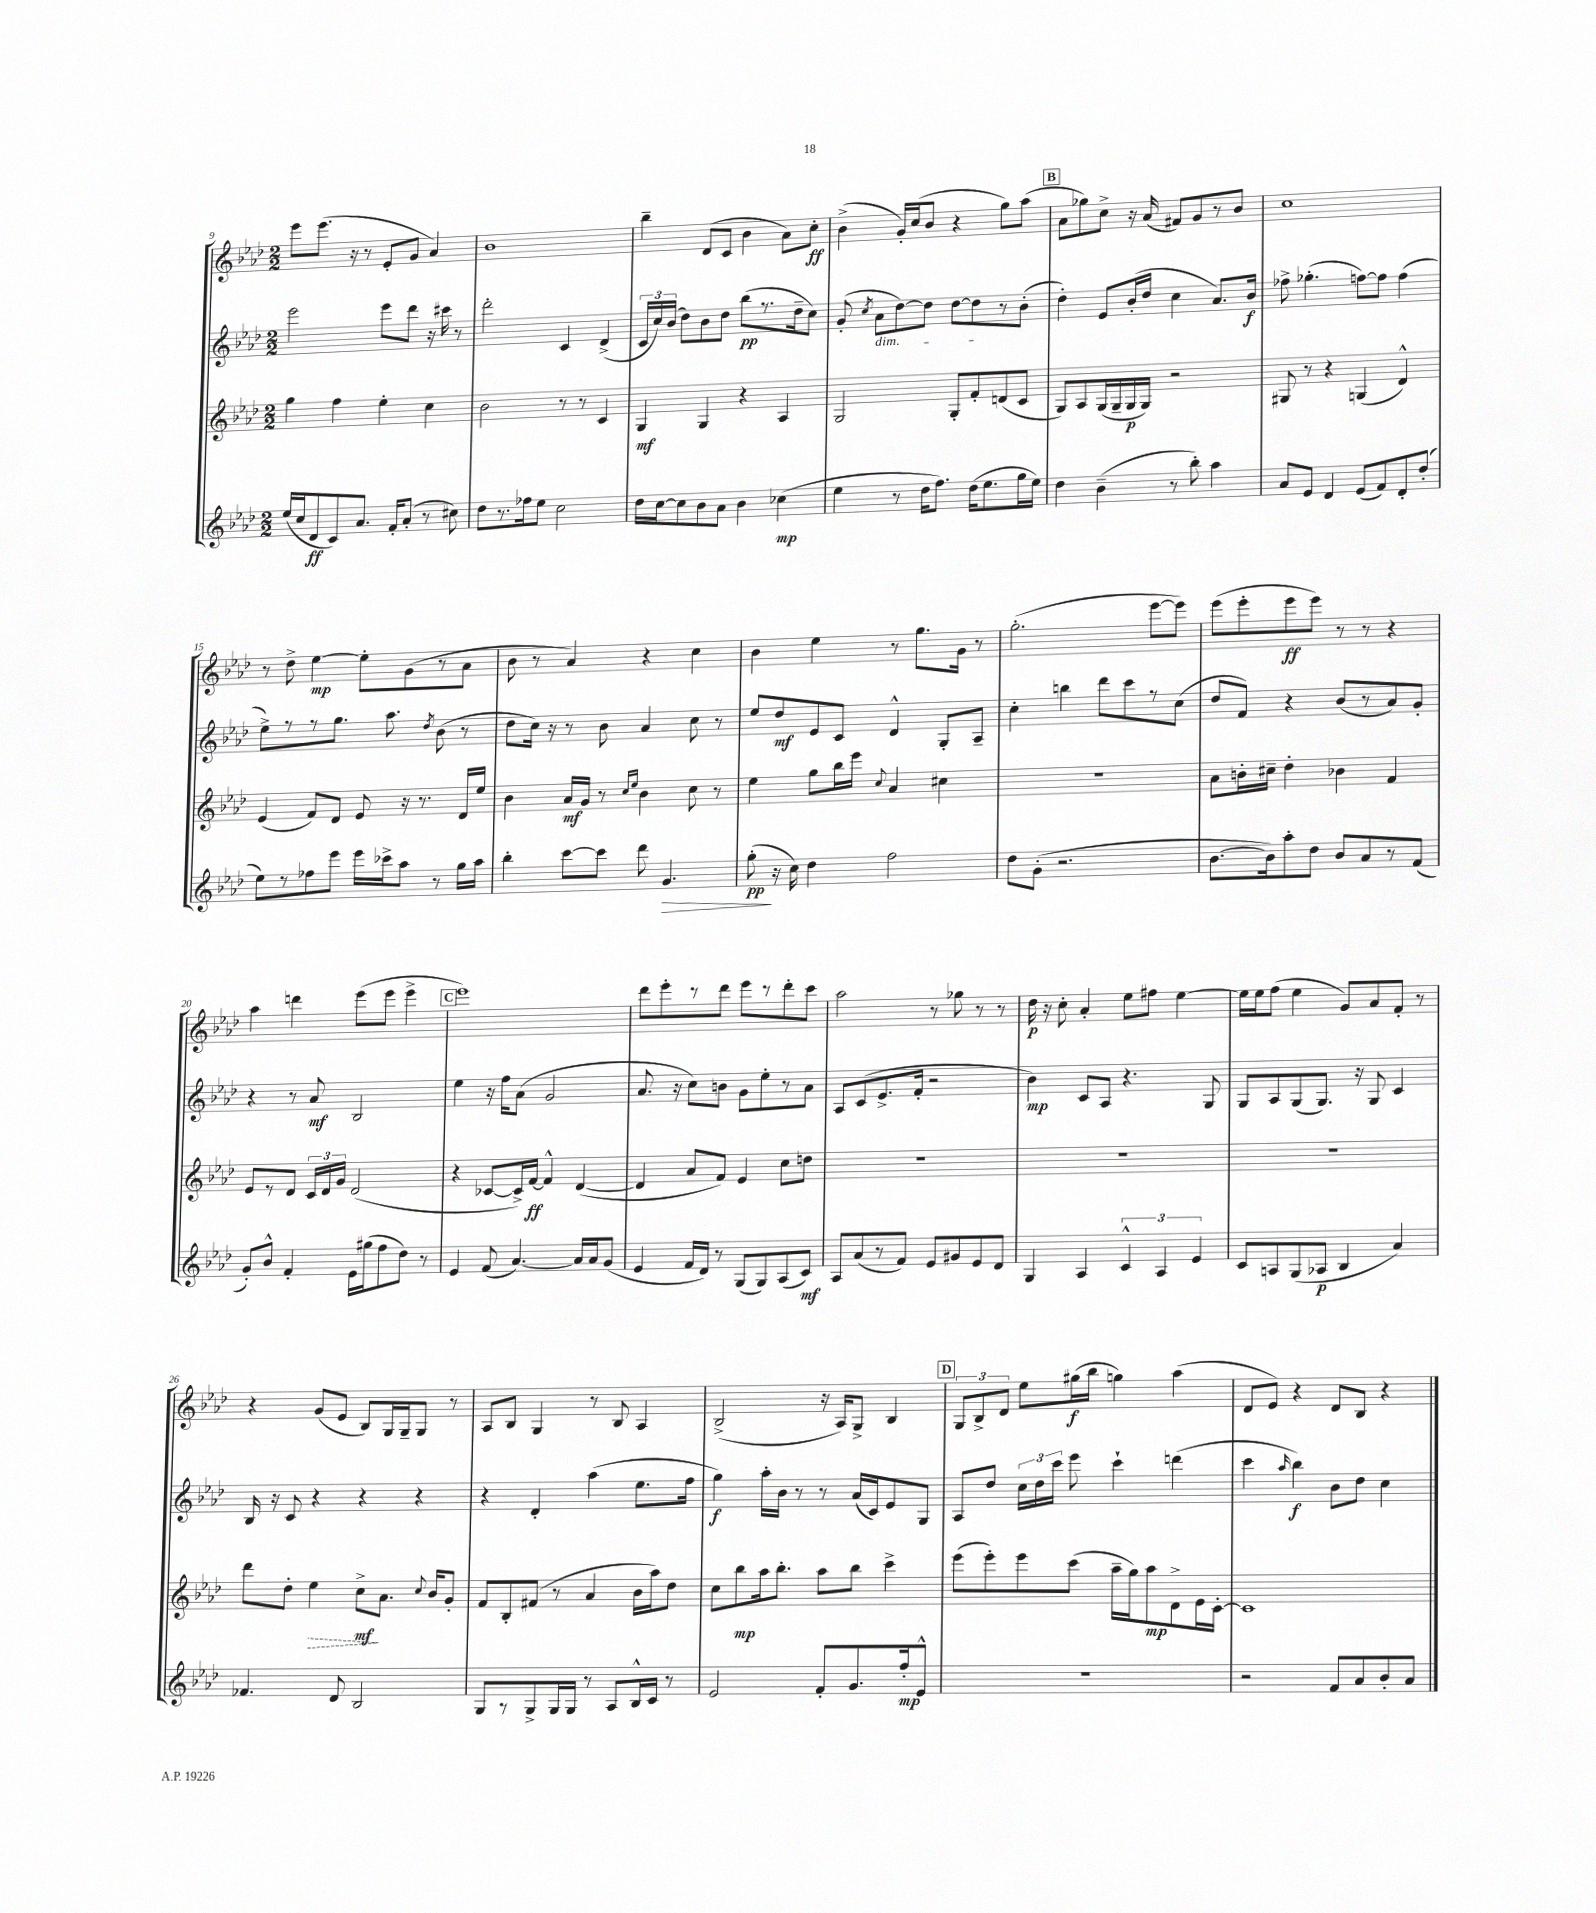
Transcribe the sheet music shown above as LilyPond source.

<<
\new StaffGroup <<
\new Staff = "s0" {
    \clef treble \key aes \major \numericTimeSignature \time 2/2
    \autoBeamOff ees'''8[ ees'''8.]( r16 r8 ees'8[-. g'8] aes'4) |
    bes'1 |
    bes''4-- des'8[( c'8] bes'4 aes'8[) c''8]-.\ff |
    bes'4->( g'16[-.) c''16( bes'8] r4 g''8[) aes''8]( |
    \mark \markup { \box "B" } aes'8[ ges''8) c''8]-> r16 aes'16( fis'8[) g'8 r8 bes'8] |
    c''1 |
    r8 des''8-> ees''4~\mp ees''8[-. g'8( r8 aes'8] |
    bes'8 r8 aes'4) r4 c''4 |
    bes'4 ees''4 r8 g''8.[ g'16] r8 |
    g''2.-.( ees'''8[~ ees'''8]) |
    ees'''8[( ees'''8-. ees'''8\ff ees'''8]) r8 r8 r4 |
    aes''4 d'''4 ees'''8[( ees'''8] ees'''4-> |
    \mark \markup { \box "C" } ees'''1) |
    des'''8[ ees'''8-. r8 des'''8] ees'''8[ r8 des'''8-. c'''8] |
    aes''2 r8 ges''8 r8 r8 |
    des''16\p r16 c''8-. aes'4-. ees''8[ fis''8] ees''4~ |
    ees''16[ ees''16 f''8]( ees''4 g'8[) aes'8 f'8]-. r8 |
    r4 g'8[( ees'8] bes8[) g16 g16-- g8] r8 |
    aes8[ bes8] g4 r8 bes8 aes4 |
    bes2->( r16 aes16[) g8]-> bes4 |
    \mark \markup { \box "D" } \tuplet 3/2 { g8[ bes8-> des'8] } ees''8[ gis''16\f( bes''16] g''4) aes''4( |
    des'8[ ees'8]) r4 des'8[ bes8] r4 \bar "|." |
}
\new Staff = "s1" {
    \clef treble \key aes \major \numericTimeSignature \time 2/2
    \autoBeamOff ees'''2 ees'''8[ des'''8] r16 cis'''16 r8 |
    des'''2-. c'4 des'4->( |
    \tuplet 3/2 { c'16[ c''16) bes'16]( } des''8[) bes'8 des''8] bes''8[\pp( r8. des''16-- c''8]) |
    g'8-.( \acciaccatura { c''8 } aes'8[\dim des''8~) des''8] des''8[~ des''8\! r8 bes'8]-.( |
    \mark \markup { \box "B" } des''4-.) ees'8[ bes'16-.( des''16] c''4 aes'8.[) bes'16]\f |
    fes''8-> ges''4.-.( f''8[~) f''8] f''4( |
    ees''8[->) r8 r8 g''8.] aes''8. \acciaccatura { des''8 } bes'8( r8 |
    des''8[ c''16]) r16 r8 bes'8 aes'4 c''8 r8 |
    ees''8[ des''8\mf ees'8 c'8] des'4-^ g8[-. aes8]-- |
    c''4-. b''4 des'''8[ c'''8 r8 c''8]( |
    des''8[ f'8]) r4 bes'8[( r8 aes'8) g'8]-. |
    r4 r8 aes'8\mf bes2 |
    \mark \markup { \box "C" } ees''4 r16 f''16[ aes'8]( g'2 |
    aes'8. r16 c''8[) b'8] g'8[ ees''8-. r8 aes'8] |
    aes8[ c'8( ees'8.-> f'16]-. r2 |
    bes'4\mp) c'8[ aes8] r4. g8 |
    g8[ aes8 g8( g8.]) r16 g8 c'4 |
    bes16 r16 c'8 r4 r4 r4 |
    r4 des'4-. aes''4( ees''8.[ f''16] |
    g''4\f) aes''16[-. bes'16] r8 r8 aes'16[( c'16) ees'8 g8] |
    \mark \markup { \box "D" } aes8[ des''8] \tuplet 3/2 { c''16[ des''16 c'''16] } ees'''8 c'''4-! d'''4( |
    c'''4 \grace { aes''16 } bes''4\f) bes'8[ des''8] c''4 \bar "|." |
}
\new Staff = "s2" {
    \clef treble \key aes \major \numericTimeSignature \time 2/2
    \autoBeamOff g''4 f''4 ees''4-. c''4 |
    bes'2 r8 r8 c'4 |
    g4\mf g4 r4 aes4 |
    g2 g8[-. f'8-. d'8( c'8] |
    \mark \markup { \box "B" } g8[) aes8 g16( g16-- g16\p g16]) r2 |
    gis8 r8 r4 g4( des'4-^) |
    ees'4( f'8[) des'8] ees'8 r16 r8. des'16[ ees''16] |
    bes'4 aes'16[\mf g'16] r8 \grace { c''16[ ees''16] } bes'4 c''8 r8 |
    ees''4 g''8[ bes''16 ees'''16] \appoggiatura { c''8 } aes'4 cis''4 |
    r1 |
    aes'8[ b'16-. cis''16]-- des''4-. bes'4 f'4 |
    ees'8[ r8 des'8] \tuplet 3/2 { c'16[ des'16 g'16] } des'2( |
    \mark \markup { \box "C" } r4 ces'8[~ ces'16->) f'16]~\ff f'4-^ des'4~( |
    des'4 aes'8[ f'8]) ees'4 c''8[ d''8] |
    R1 |
    R1 |
    R1 |
    des'''8[ des''8]-. \once \override Hairpin.style = #'dashed-line ees''4\> c''8[->\mf\! aes'8.] \appoggiatura { c''8 } bes'16[ g'8]-. |
    f'8[ bes8-. fis'8]( r8 aes'4 bes'16[ aes''16) des''8] |
    c''8[ bes''8\mp aes''16 bes''8.]-. aes''8[ bes''8] c'''4-> |
    \mark \markup { \box "D" } ees'''8[( ees'''8-.) ees'''8 c'''8]( aes''16[-- g''16) aes''8\mp des'8-> ees'16 c'16]~-. |
    c'1 \bar "|." |
}
\new Staff = "s3" {
    \clef treble \key aes \major \numericTimeSignature \time 2/2
    \autoBeamOff ees''16[( c''16 des'8\ff c'8) aes'8.] f'16[-. aes'8]-.( r8 cis''8) |
    des''8[ r8. fes''16 ees''8] c''2 |
    des''16[ c''16~ c''8 bes'8 aes'8] bes'4 ces''4\mp( |
    ees''4 r8 des''16[ f''8.]) des''16[( ees''8. g''16 ees''16]) |
    \mark \markup { \box "B" } des''4 bes'4--( r8 bes''8-.) aes''4 |
    aes'8[ ees'8] des'4 ees'8[( f'8) des'8-. des''8]-.( |
    ees''8[) r8 fes''8 ees'''8] ees'''16[ ces'''16-> aes''8] r8 g''16[ aes''16] |
    bes''4-. c'''8[~ c'''8] des'''8 g'4.\> |
    g''8-.\pp\!( r16 c''16) des''4 f''2 |
    des''8[ g'8]-.( r2. |
    bes'8.[~ bes'16) aes''8-. des''8] bes'8[ aes'8 r8 f'8]( |
    g'8[-.) bes'8]-^ f'4-. ees'16[ gis''16( f''8 des''8]) r8 |
    \mark \markup { \box "C" } ees'4 f'8( aes'4.~) aes'16[ aes'16 g'8]( |
    ees'4 f'16[ des'16]) r8 g8[( g8) aes8( c'8]\mf) |
    aes8[ aes'8( r8 f'8]) ees'8[ gis'8 ees'8 des'8] |
    g4 aes4 \tuplet 3/2 { c'4-^ aes4 ees'4 } |
    c'8[ a8 g8( aes8]\p bes4 aes'4) |
    fes'4. des'8 bes2 |
    g8[ r8 g8-> g16 g16] r8 aes8[ bes16-^ c'16] r8 |
    ees'2 f'8[-. g'8. f''16-.\mp ees'8]-^ |
    \mark \markup { \box "D" } R1 |
    r2 f'8[ aes'8 bes'8-. aes'8] \bar "|." |
}
>>
>>
\layout { \context { \Score currentBarNumber = #9 } }
